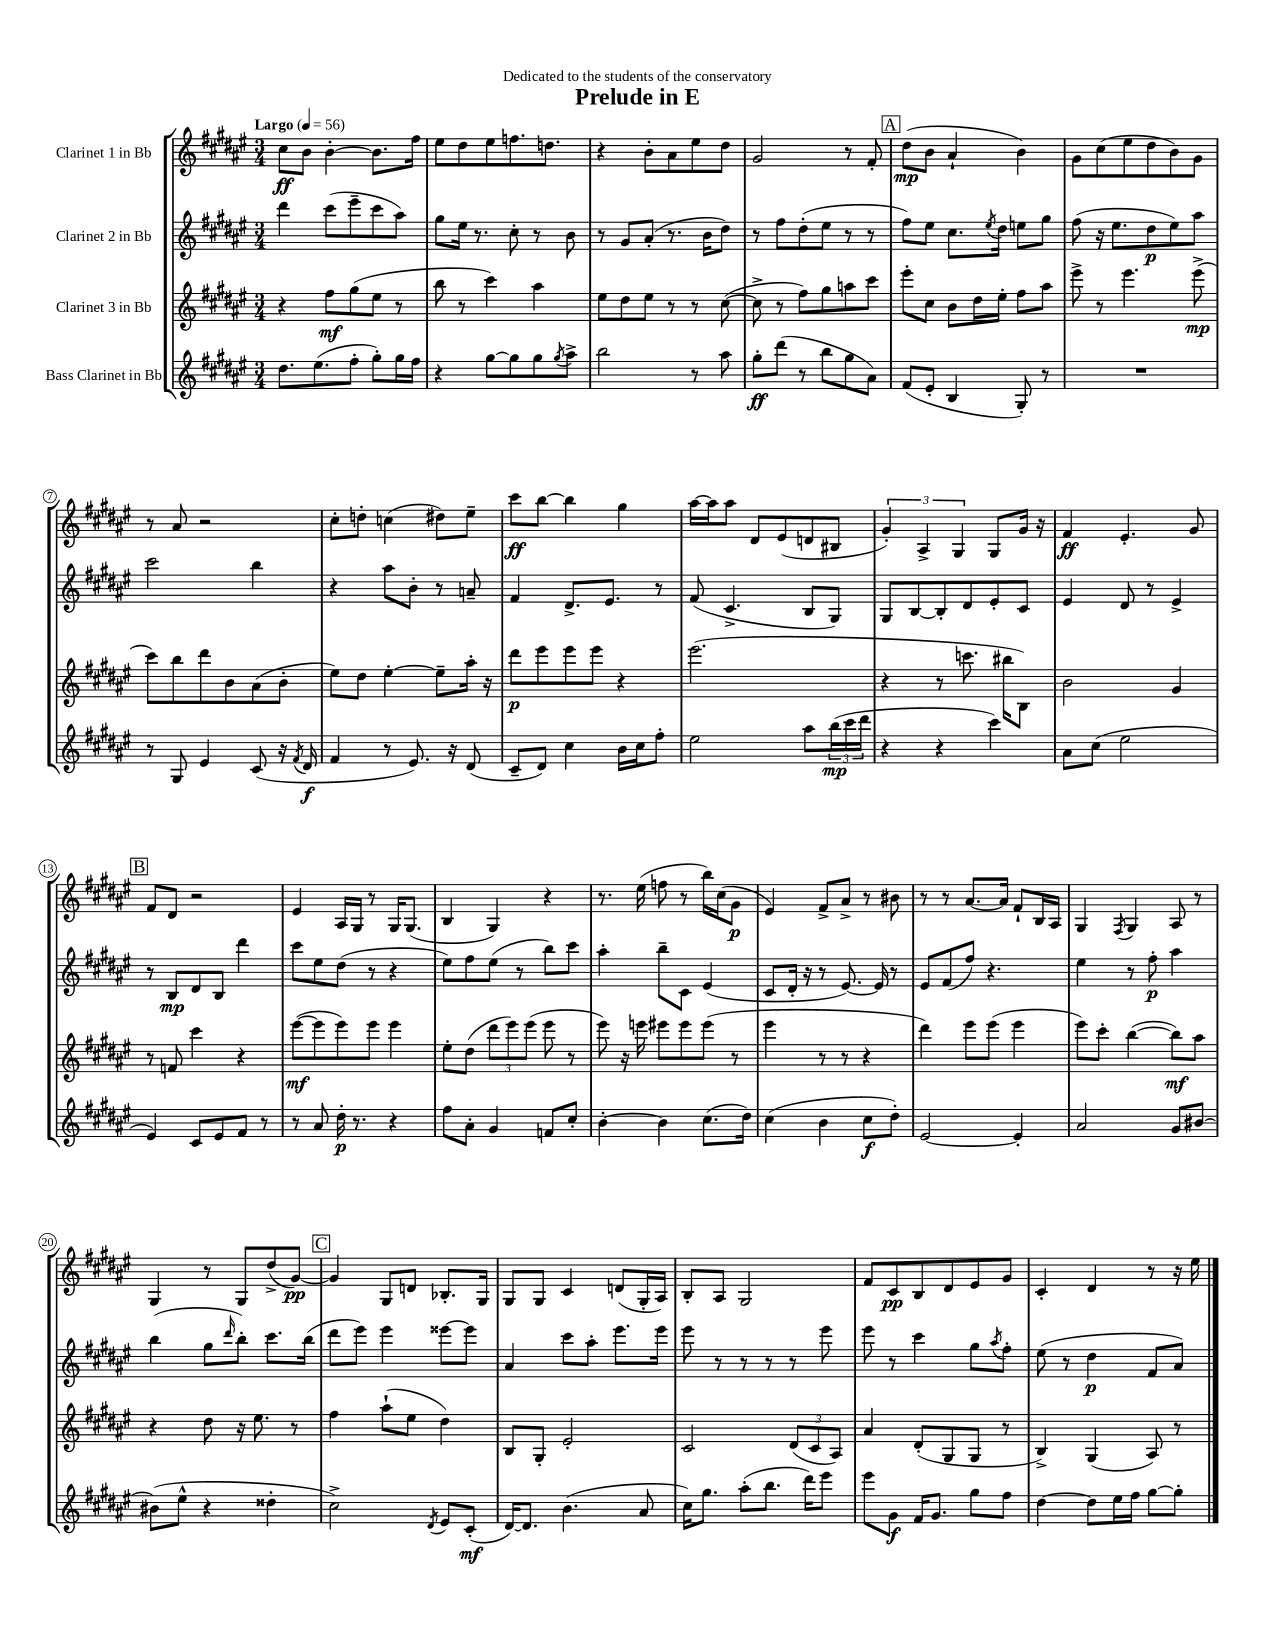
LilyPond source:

\header { title = "Prelude in E" dedication = "Dedicated to the students of the conservatory" }
<<
\new StaffGroup <<
\new Staff = "s0" \with { instrumentName = "Clarinet 1 in Bb" } {
    \clef treble \key fis \major \numericTimeSignature \time 3/4 \tempo "Largo" 4 = 56
    cis''8\ff b'8 b'4~-. b'8. fis''16 |
    eis''8 dis''8 eis''8 f''8. d''8. |
    r4 b'8-. ais'8 eis''8 dis''8 |
    gis'2 r8 fis'8-. |
    \mark \markup { \box "A" } dis''8\mp( b'8 ais'4-! b'4) |
    gis'8 cis''8( eis''8 dis''8 b'8) gis'8 |
    r8 ais'8 r2 |
    cis''8-. d''8-. c''4( dis''8) eis''8-- |
    cis'''8\ff b''8~ b''4 gis''4 |
    ais''16~ ais''16 ais''8 dis'8 eis'8( d'8 bis8 |
    \tuplet 3/2 { gis'4-.) ais4-> gis4 } gis8 gis'16 r16 |
    fis'4\ff eis'4.-. gis'8 |
    \mark \markup { \box "B" } fis'8 dis'8 r2 |
    eis'4 ais16 gis16 r8 gis16 gis8.( |
    b4 gis4) r4 |
    r8. eis''16( f''8 r8 b''16) cis''16( gis'8\p |
    eis'4) fis'8-> ais'8-> r8 bis'8 |
    r8 r8 ais'8.~ ais'16 fis'8-! b16 ais16 |
    gis4 \acciaccatura { fis8 } gis4 ais8 r8 |
    gis4 r8 gis8 dis''8->( gis'8~\pp) |
    \mark \markup { \box "C" } gis'4 gis8 d'8 bes8.-. gis16 |
    gis8 gis8 cis'4 d'8( gis16-. ais16) |
    b8-. ais8 gis2 |
    fis'8 cis'8\pp b8 dis'8 eis'8 gis'8 |
    cis'4-. dis'4 r8 r16 eis''16 \bar "|." |
}
\new Staff = "s1" \with { instrumentName = "Clarinet 2 in Bb" } {
    \clef treble \key fis \major \numericTimeSignature \time 3/4
    dis'''4 cis'''8( eis'''8-- cis'''8 ais''8) |
    gis''8 eis''16 r8. cis''8-. r8 b'8 |
    r8 gis'8 ais'8-.( r8. b'16 dis''8) |
    r8 fis''8 dis''8-.( eis''8 r8 r8 |
    \mark \markup { \box "A" } fis''8) eis''8 cis''8. \acciaccatura { eis''8 } dis''16 e''8 gis''8 |
    fis''8( r16 eis''8. dis''8\p eis''8) ais''8 |
    cis'''2 b''4 |
    r4 ais''8 b'8-. r8 a'8-- |
    fis'4 dis'8.-> eis'8. r8 |
    fis'8( cis'4.-> b8 gis8) |
    gis8 b8~ b8-. dis'8 eis'8-. cis'8 |
    eis'4 dis'8 r8 eis'4-> |
    \mark \markup { \box "B" } r8 b8\mp dis'8 b8 dis'''4 |
    cis'''8 eis''8 dis''8( r8 r4 |
    eis''8) fis''8 eis''8( r8 b''8) cis'''8 |
    ais''4-. b''8-- cis'8 eis'4( |
    cis'8 dis'16-. r16 r8 eis'8.~) eis'16 r8 |
    eis'8 fis'8( fis''8) r4. |
    eis''4 r8 fis''8-.\p ais''4 |
    b''4( gis''8 \grace { dis'''16 } b''8-.) cis'''8. b''16( |
    \mark \markup { \box "C" } dis'''8 eis'''8) eis'''4 eisis'''8~ eisis'''8 |
    ais'4 cis'''8 ais''8-. eis'''8. eis'''16 |
    eis'''8 r8 r8 r8 r8 eis'''8 |
    eis'''8 r8 cis'''4 gis''8 \acciaccatura { ais''8 } fis''8-. |
    eis''8( r8 dis''4\p fis'8 ais'8) \bar "|." |
}
\new Staff = "s2" \with { instrumentName = "Clarinet 3 in Bb" } {
    \clef treble \key fis \major \numericTimeSignature \time 3/4
    r4 fis''8\mf gis''8( eis''8 r8 |
    b''8 r8 cis'''4) ais''4 |
    eis''8 dis''8 eis''8 r8 r8 cis''8~( |
    cis''8-> r8 fis''8) gis''8 a''8 cis'''8 |
    \mark \markup { \box "A" } eis'''8-. cis''8 b'8 dis''16 eis''16-. fis''8 ais''8 |
    eis'''8-> r8 eis'''4. eis'''8->\mp( |
    cis'''8) b''8 dis'''8 b'8 ais'8( b'8-. |
    eis''8) dis''8 eis''4~-. eis''8-- ais''16-. r16 |
    dis'''8\p eis'''8 eis'''8 eis'''8 r4 |
    eis'''2.( |
    r4 r8 c'''8. bis''16 b8) |
    b'2 gis'4 |
    \mark \markup { \box "B" } r8 f'8 cis'''4 r4 |
    eis'''8~\mf( eis'''8 eis'''8) eis'''8 eis'''4 |
    eis''8-. dis''8( \tuplet 3/2 { dis'''8 eis'''8) eis'''8( } eis'''8 r8 |
    eis'''8) r16 e'''16 eis'''8 eis'''8 eis'''8( r8 |
    eis'''4 r8 r8 r4 |
    dis'''4) eis'''8 eis'''8( eis'''4 |
    eis'''8) cis'''8-. b''4~( b''8\mf) ais''8 |
    r4 dis''8 r16 eis''8. r8 |
    \mark \markup { \box "C" } fis''4 ais''8-!( eis''8 dis''4) |
    b8 gis8-. eis'2-. |
    cis'2 \tuplet 3/2 { dis'8( cis'8 ais8) } |
    ais'4 dis'8-.( gis8 gis8 r8 |
    b4->) gis4( ais8) r8 \bar "|." |
}
\new Staff = "s3" \with { instrumentName = "Bass Clarinet in Bb" } {
    \clef treble \key fis \major \numericTimeSignature \time 3/4
    dis''8. eis''8.( fis''8-. gis''8-.) gis''16 fis''16 |
    r4 gis''8~ gis''8 gis''8 \acciaccatura { gis''8 } ais''8-> |
    b''2 r8 ais''8 |
    gis''8-.\ff dis'''8( r8 b''8 gis''8 ais'8) |
    \mark \markup { \box "A" } fis'8( eis'8-. b4 gis8-.) r8 |
    R2. |
    r8 gis8 eis'4 cis'8( r16 \acciaccatura { fis'8 } dis'16\f |
    fis'4 r8 eis'8.) r16 dis'8( |
    cis'8-- dis'8) cis''4 b'16 cis''16 fis''8-. |
    eis''2 ais''8 \tuplet 3/2 { b''16\mp( cis'''16 dis'''16 } |
    r4 r4 cis'''4) |
    ais'8 cis''8( eis''2 |
    \mark \markup { \box "B" } eis'4) cis'8 eis'8 fis'8 r8 |
    r8 ais'8 dis''16-.\p r8. r4 |
    fis''8 ais'8-. gis'4 f'8 cis''8-. |
    b'4~-. b'4 cis''8.( dis''16) |
    cis''4( b'4 cis''8\f dis''8-.) |
    eis'2~ eis'4-. |
    ais'2 gis'8 bis'8~ |
    bis'8( eis''8-^ r4 disis''4-. |
    \mark \markup { \box "C" } cis''2->) \acciaccatura { dis'8 } eis'8 cis'8-.\mf( |
    dis'16~) dis'8. b'4.( ais'8 |
    cis''16) gis''8. ais''8-.( b''8. dis'''16) eis'''8 |
    eis'''8 gis'8\f fis'16 gis'8. gis''8 fis''8 |
    dis''4~ dis''8 eis''16 fis''16 gis''8~ gis''8-. \bar "|." |
}
>>
>>
\layout { \context { \Score \override BarNumber.stencil = #(make-stencil-circler 0.1 0.3 ly:text-interface::print) } }
